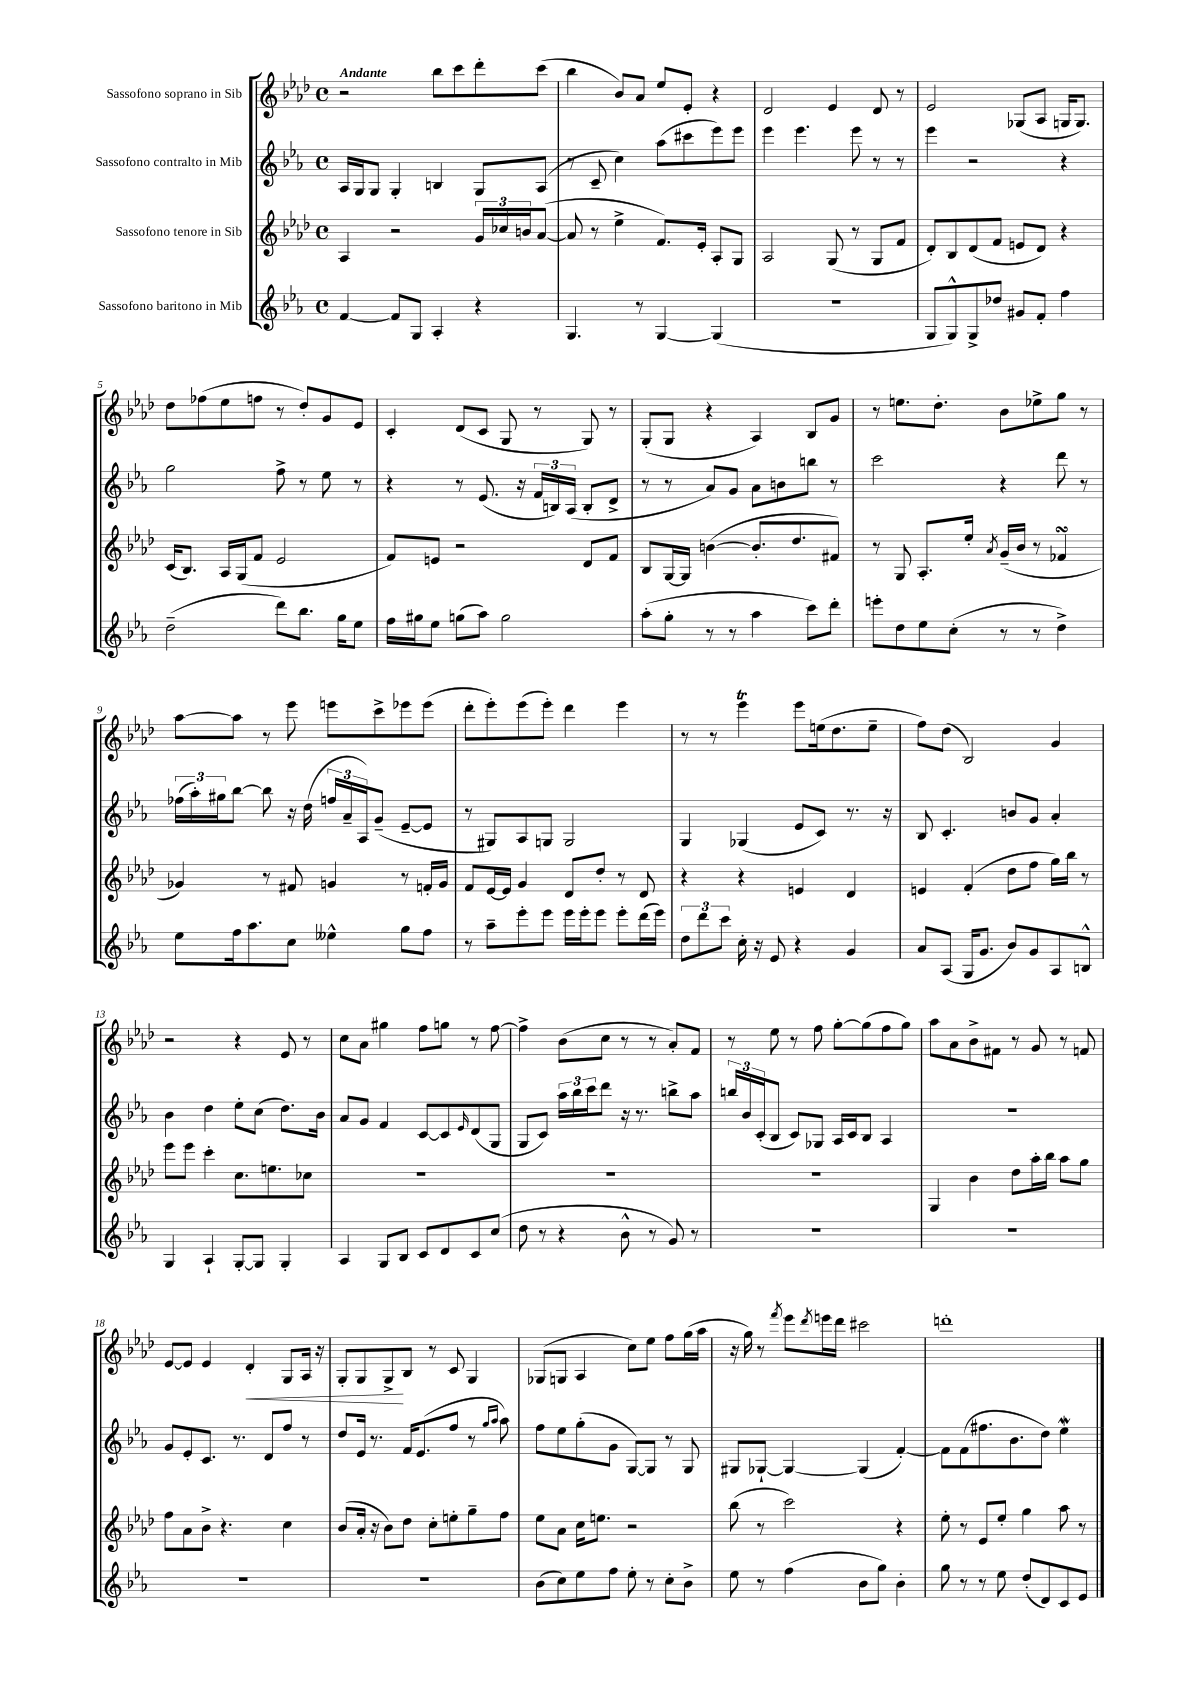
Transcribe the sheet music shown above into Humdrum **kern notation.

**kern	**kern	**kern	**kern
*staff4	*staff3	*staff2	*staff1
*clefG2	*clefG2	*clefG2	*clefG2
*k[b-e-a-]	*k[b-e-a-d-]	*k[b-e-a-]	*k[b-e-a-d-]
*M4/4	*M4/4	*M4/4	*M4/4
*met(c)	*met(c)	*met(c)	*met(c)
[4f	4A-	16A-	2r
.	.	16G	.
.	.	8G	.
8f]	2r	4G'	.
8G	.	.	.
4A-'	.	4B	8bb-
.	.	.	8ccc
4r	24g	8G	8ddd-'
.	24cc-	.	.
.	24b	.	.
.	([8a-	(8A-	(8ccc
=	=	=	=
4.G	8a-]	8r	4bb-
.	8r	8c~	.
.	4ee-^	4cc)	8b-)
8r	.	.	8a-
[4G	8.f)	(8aa-	8ee-
.	.	8ccc#	8e-'
.	16e-'	.	.
(4G]	8A-'	8eee-)	4r
.	8G	8eee-	.
=	=	=	=
1r	2A-	4eee-	2d-
.	.	4.eee-	.
.	(8G	.	4e-
.	8r	8eee-	.
.	8G	8r	8d-
.	8f	8r	8r
=	=	=	=
8G	8d-')	4eee-	2e-
8G^^)	8B-	.	.
8G^	(8d-	2r	.
8dd-	8f	.	.
8g#	8e	.	(8G-
8f'	8d-)	.	8A-
4ff	4r	4r	16G
.	.	.	8.G)
=	=	=	=
(2dd~	(16c	2gg	8dd-
.	8.B-)	.	.
.	.	.	(8ff-
.	16A-	.	8ee-
.	(16G	.	.
.	8f	.	8ff
8ddd)	2e-	8ff^	8r
8.bb-	.	8r	8dd-')
.	.	8ee-	8g
16gg	.	.	.
8ee-	.	8r	8e-
=	=	=	=
16ff	8f)	4r	4c'
16gg#	.	.	.
8ee-	8e	.	.
(8gg	2r	8r	(8d-
8aa-)	.	(8.e-	8c
2gg	.	.	8G
.	.	16r	.
.	.	24f	8r
.	.	24B)	.
.	.	(24A-	.
.	8d-	8B'	8G)
.	8f	8d^	8r
=	=	=	=
(8aa-'	8B-	8r	(8G'
8gg'	[16G	8r	8G
.	16G]	.	.
8r	([4b	8a-)	4r
8r	.	8g	.
4aa-	8.b']	8a-	4A-)
.	.	8b	.
.	8.dd-	.	.
8ccc)	.	8bb	8B-
8ddd'	8f#)	8r	8g
=	=	=	=
8eee'	8r	2ccc	8r
8dd	8G	.	8.ee
8ee-	8.A-'	.	.
.	.	.	8.dd-'
(8cc'	.	.	.
.	16ee-'	.	.
.	8qa-	.	.
8r	(16g~	4r	8b-
.	16b-	.	.
8r	8r	.	8ee-^
4dd^)	4f-	8ddd	8gg
.	.	8r	8r
=	=	=	=
8ee-	4g-)	(24ff-	[8aa-
.	.	24aa-')	.
.	.	24gg#	.
16ff	.	[8bb-	8aa-]
8.aa-	.	.	.
.	8r	8bb-]	8r
8cc	8f#	16r	8eee-
.	.	(16dd	.
4ee--^^	4g	24ff	8eee
.	.	24a-~	.
.	.	24A-)	.
.	.	(8g~	8ccc^
8gg	8r	[8e-~	8eee-
8ff	16f'	8e-]	(8eee-
.	16g	.	.
=	=	=	=
8r	8f	8r	8ddd-'
8aa-~	[16e-	8G#)	8eee-')
.	16e-]	.	.
8eee-'	4g	8A-	(8eee-
8eee-	.	8G	8eee-')
16eee-	8d-	2G	4ddd-
16eee-'	.	.	.
8eee-	8dd-'	.	.
8eee-'	8r	.	4eee-
(16ddd	8d-	.	.
16eee-)	.	.	.
=	=	=	=
12dd	4r	4G	8r
12ddd	.	.	.
.	.	.	8r
12ccc	.	.	.
16cc'	4r	(4G-	4eee-
16r	.	.	.
8e-	.	.	.
4r	4e	8e-	8eee-
.	.	8c)	(16ee
.	.	.	8.dd-
4g	4d-	8.r	.
.	.	.	8ee~
.	.	16r	.
=	=	=	=
8a-	4e	8B-	8ff)
(8A-	.	4.c'	(8dd-
16G	(4f'	.	2B-)
8.g	.	.	.
8b-)	8dd-	8b	.
8g	8ff	8g	.
8A-	16gg)	4a-'	4g
.	16bb-	.	.
8B^^	8r	.	.
=	=	=	=
4G	8eee-	4b-	2r
.	8eee-	.	.
4A-`	4ccc'	4dd	.
[8G'	8.cc	8ee-'	4r
8G]	.	(8cc	.
.	8.ee	.	.
4G'	.	8.dd)	8e-
.	8cc-	.	8r
.	.	16b-	.
=	=	=	=
4A-	1r	8a-	8cc
.	.	8g	8a-
8G	.	4f	4gg#
8B-	.	.	.
8c	.	[8c	8ff
8d	.	8c]	8gg
.	.	16qqe-	.
8c	.	(8d	8r
(8cc	.	8G	[8ff
=	=	=	=
8dd	1r	8G	4ff^]
8r	.	8c)	.
4r	.	24aa-	(8b-
.	.	24bb-	.
.	.	24ccc	.
.	.	8ddd	8cc
8b-^^	.	16r	8r
.	.	8.r	.
8r	.	.	8r
8g)	.	8bb^	8a-')
8r	.	8aa-	8f
=	=	=	=
1r	1r	24bb	8r
.	.	24b-	.
.	.	(24c'	.
.	.	8B-	8ee-
.	.	8c)	8r
.	.	8G-	8ff
.	.	16A-	[8gg'
.	.	16c	.
.	.	8B-	(8gg]
.	.	4A-	8ff
.	.	.	8gg)
=	=	=	=
1r	4G	1r	8aa-
.	.	.	8a-
.	4b-	.	8b-^
.	.	.	8f#
.	8dd-	.	8r
.	16aa-'	.	8g
.	16bb-	.	.
.	8aa-	.	8r
.	8gg	.	8f
=	=	=	=
1r	8ff	8g	[8e-
.	8a-	8e-'	8e-]
.	8b-^	8.c	4e-
.	4.r	.	.
.	.	8.r	.
.	.	.	4d-'
.	.	8d	.
.	4cc	8ff	8G
.	.	8r	16A-
.	.	.	16r
=	=	=	=
1r	(8b-	8dd	8G'
.	16a-'	16e-	8G
.	16r	8.r	.
.	8b-)	.	8G^
.	8dd-	16f	8B-
.	.	(8.e-	.
.	8cc'	.	8r
.	8ee'	8ff	8c
.	8gg~	8r	4G
.	.	16qqgg	.
.	.	16qqaa-	.
.	8ff	8aa-)	.
=	=	=	=
(8b-	8ee-	8ff	(8G-
8cc)	8a-	8ee-	8G
8ee-	16cc	(8gg'	4A-
.	8.ee	.	.
8ff	.	8g	.
8ee-'	2r	[8G)	8cc)
8r	.	8G]	8ee-
8cc'	.	8r	8ff
8b-^	.	8G	(16gg
.	.	.	16aa-
=	=	=	=
8ee-	(8bb-	8G#	16r
.	.	.	16gg)
8r	8r	[8G-`	8r
.	.	.	8qfff
(4ff	2ccc)	4G-_	8eee-
.	.	.	8qddd-
.	.	.	16eee
.	.	.	16ddd-
8b-	.	(4G-]	2ccc#
8gg)	.	.	.
4b-'	4r	[4f')	.
=	=	=	=
8gg	8ee-'	8f]	1ddd'
8r	8r	(8f	.
8r	8e-	8.ff#	.
8ee-	8ee-'	.	.
.	.	8.b-	.
(8dd'	4gg	.	.
8d)	.	8dd)	.
8c	8aa-	4ee-	.
8e-	8r	.	.
==	==	==	==
*-	*-	*-	*-
